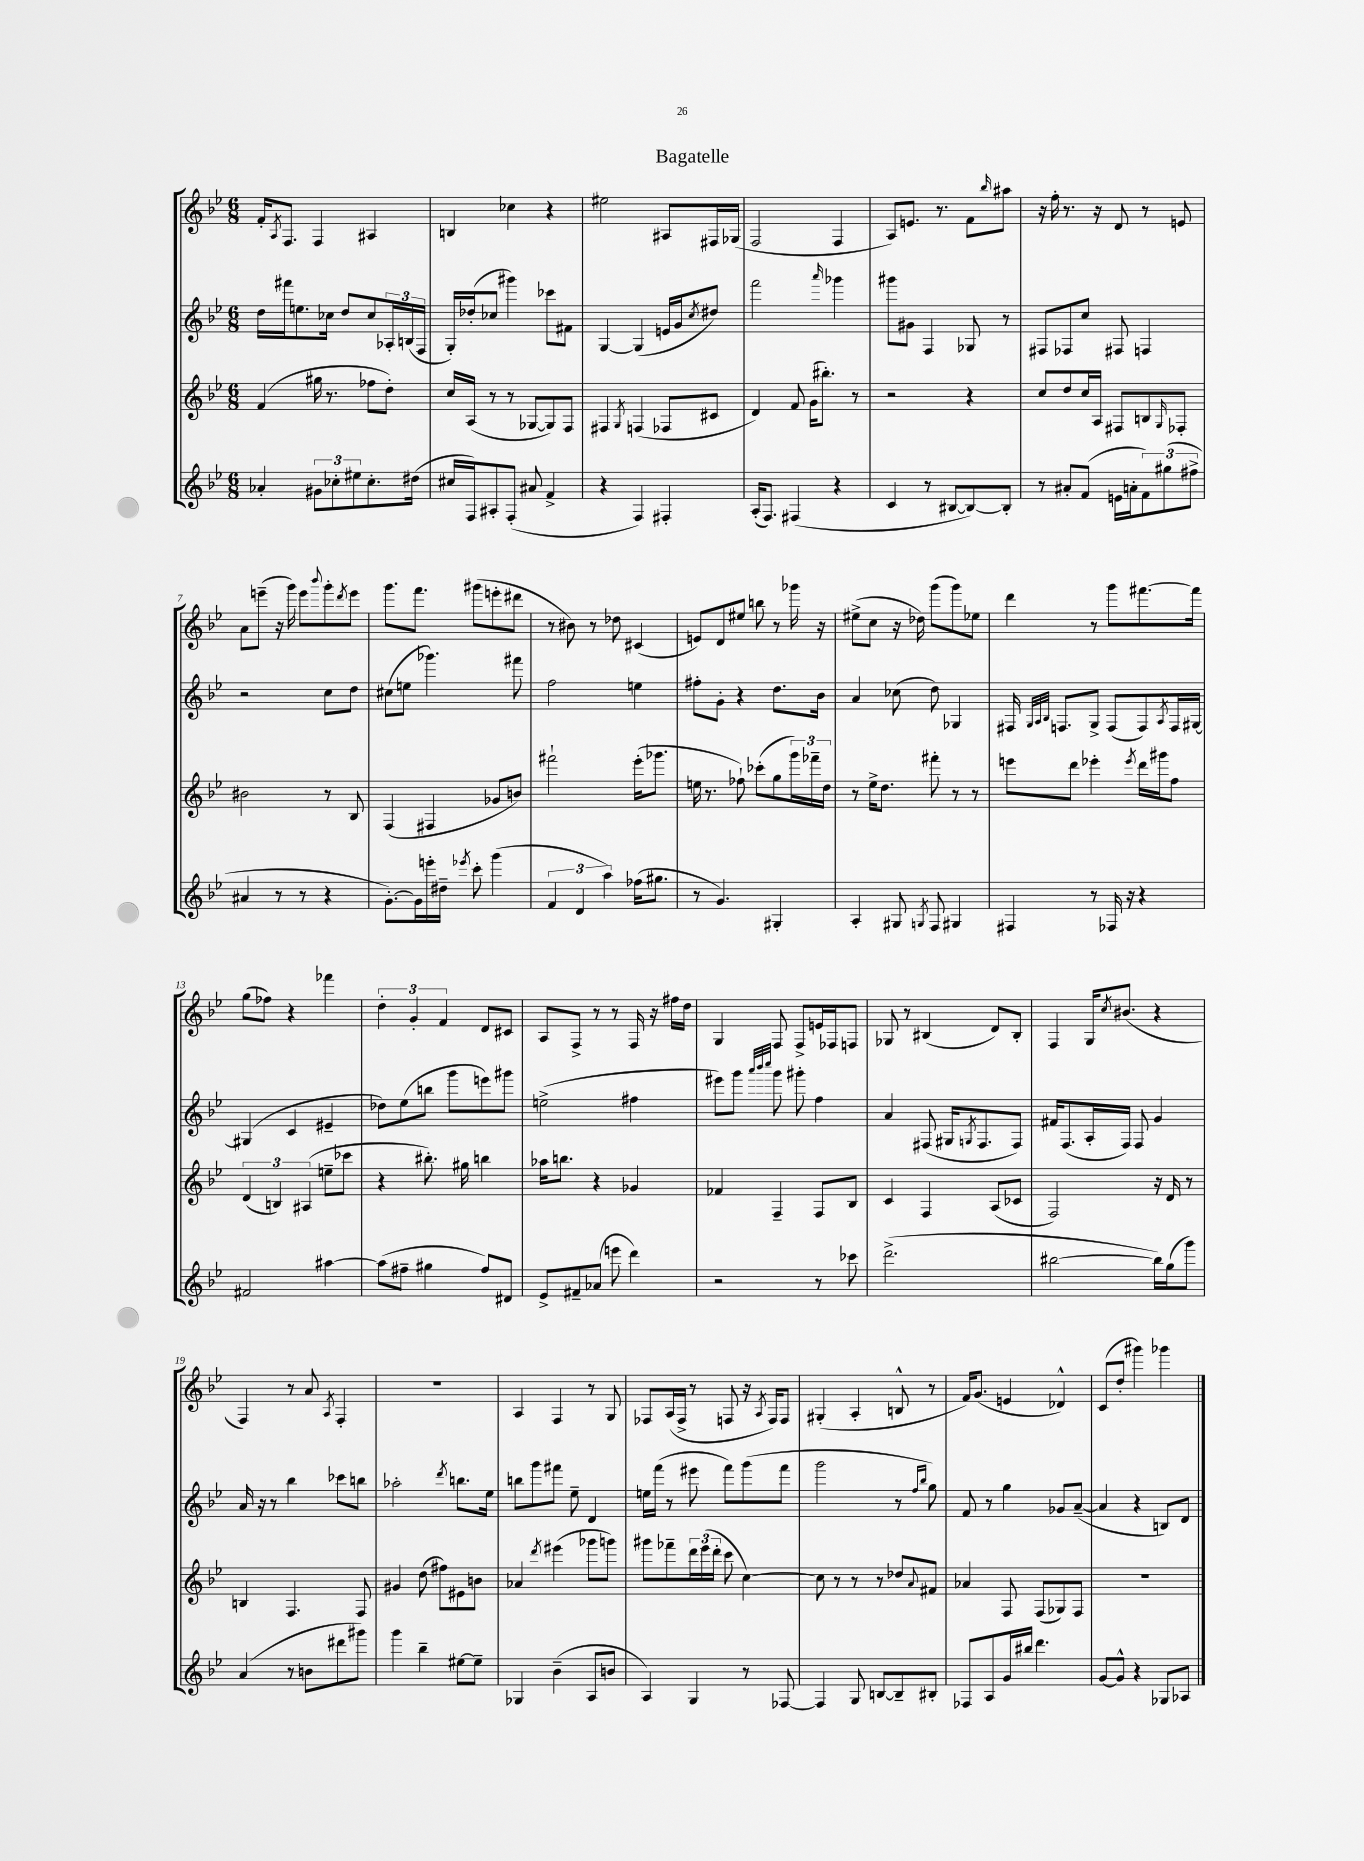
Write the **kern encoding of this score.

**kern	**kern	**kern	**kern
*part4	*part3	*part2	*part1
*staff4	*staff3	*staff2	*staff1
*clefG2	*clefG2	*clefG2	*clefG2
*k[b-e-]	*k[b-e-]	*k[b-e-]	*k[b-e-]
*M6/8	*M6/8	*M6/8	*M6/8
=1	=1	=1	=1
4a-X'/	(4f/	16dd\LL	16f'/KL
.	.	.	8qA/
.	.	16fff#X\J	8.F/J
.	.	8.een\	.
12g#X\L	16gg#X\	.	4F/
.	8.r	16cc-X\Jk	.
12cc-X'\	.	.	.
.	.	8dd/L	.
12ee#X\	.	.	.
8.cc-'\	8ff-X\L	8cc-/	4A#X/
.	8dd'\J)	24A-X'/L	.
.	.	(24Bn/	.
(16dd#X\Jk	.	.	.
.	.	24F/JJ	.
=2	=2	=2	=2
16cc#X/LL	16cc/LL	16G'/LL)	4Bn/
16F/J)	(16A/JJ	(16dd-X'/J	.
8A#X'/	8r	8cc-X/J	.
(8F'/J	8r	4ggg#X\)	4cc-X\
8a#X/	[8G-X/L	.	.
4f^/	8G-/])	8ccc-X\L	4r
.	8F/J	8f#X\J	.
=3	=3	=3	=3
4r	4F#X/	[4G/	2ee#X\
.	8qG/	.	.
4F/)	(4Fn/	(4G/]	.
4F#X'/	8F-X/L	16en/LL	8A#X/L
.	.	16g/J	.
.	.	8qcc/	.
.	8c#X/J	8dd#X/J)	16F#X/L
.	.	.	(16G-X/JJ
=4	=4	=4	=4
(16A'/KL	4d/)	2fff\	2F/
8.F/J)	.	.	.
(4F#X/	8f/	.	.
.	(16g\KL	.	.
.	8.bb#X'\J)	.	.
.	.	16qqaaa/	.
4r	.	4ggg-X\	4F/
.	8r	.	.
=5	=5	=5	=5
4c/	2r	8ggg#X\L	8A/L)
.	.	8g#X\J	8.en/J
8r	.	4F/	.
.	.	.	8.r
[8B#X/L	.	.	.
8B#/_)	4r	8G-X/	8f\L
.	.	.	16qqbb-/
8B#'/J]	.	8r	8aa#X\J
=6	=6	=6	=6
8r	8cc/L	8F#X/L	16r
.	.	.	16ff'\
8a#X'/L	8dd/	8F-X/	8.r
(8f/J	16cc/L	8cc/J	.
.	16A/JJ	.	16r
16en\LL	8F#X/L	8F#X/	8d/
16an'\J	.	.	.
12f\)	8Bn/	4Fn/	8r
(12gg#X\	.	.	.
.	16qqG/	.	.
.	8F-X'/J	.	8en/
12ff#X^\J	.	.	.
!!LO:LB:g=z
=7	=7	=7	=7
4a#X/	2b#X\	2r	8a\L
.	.	.	(8eeen~\J
8r	.	.	16r
.	.	.	16ggg\)
8r	.	.	8eee\L
.	.	.	8qqbbb-/
4r	8r	8cc\L	8ggg'\
.	.	.	8qddd/
.	8B-/	8dd\J	8eee\J
=8	=8	=8	=8
[8.g'\L)	(4F/	(8cc#X\L	8.ggg\L
.	.	8een\J	.
16g\L]	.	.	8.fff\J
16eeen'\	4F#X/	4.ggg-X\)	.
16dd#X~\JJ	.	.	.
8qeee-X/	.	.	.
8ccc'\	.	.	(8ggg#X\L
(4ggg\	8g-X/L	.	8eeen'\
.	8bn/J)	8fff#X\	8ddd#X\J
=9	=9	=9	=9
6f/	2fff#X`\	2ff\	8r
.	.	.	8b#X\)
6d/	.	.	.
.	.	.	8r
6aa\)	.	.	.
.	.	.	8dd-X\
(16ff-X\KL	(16eee-'\KL	4een\	(4c#X/
8.gg#X\J	8.ggg-X\J	.	.
=10	=10	=10	=10
8r	16een\	8ff#X'\L	8en/L)
.	8.r	.	.
4.g/)	.	8g'\J	8d/
.	8ff-X`\)	4r	8ee#X/J
.	(8ccc-X'\L	.	8bbn\
4G#X'/	8gg\	8.dd\L	8r
.	24ggg\L)	.	16ggg-X\
.	24fff-X~\	.	.
.	.	16b-\Jk	16r
.	24dd\JJ	.	.
=11	=11	=11	=11
4A'/	8r	4a/	(8ee#X^\L
.	16ee-^\KL	.	8cc\J
.	8.dd\J	.	.
8G#X/	.	(8cc-X\	16r
.	.	.	16dd-X\)
8qGn/	.	.	.
8F/	8fff#X'\	8dd\)	(8ggg\L
4G#X/	8r	4G-X/	8ggg\)
.	8r	.	8ee-X\J
=12	=12	=12	=12
4F#X/	8eeen\L	16F#X/	4ddd\
.	.	32qqG/LLL	.
.	.	32qqA/	.
.	.	32qqB-/JJJ	.
.	.	8.Fn/L	.
.	8ddd\J	.	.
8r	4eee-X'\	8G^/J	8r
16F-X/	.	(8F/L	8ggg\L
16r	.	.	.
.	8qeee-/	.	.
4r	16ddd\LL	8F/)	[8.fff#X\
.	16ggg#X\J	.	.
.	.	8qA/	.
.	8ff\J	16F/L	.
.	.	[16G#X/JJ	16fff#\Jk]
!!LO:LB:g=z
=13	=13	=13	=13
2f#X/	(6d/	(4G#X/]	(8gg\L
.	.	.	8ff-X\J)
.	6Bn/)	.	.
.	.	4c/	4r
.	(6A#X/	.	.
[4aa#X\	8een~\L	4e#X~/	4fff-X\
.	8ccc-X\J	.	.
=14	=14	=14	=14
(8aa#\L]	4r	8dd-X\L)	6dd'\
8ff#X~\J	.	(8ee-\	.
.	.	.	6g'/
4gg#X\	8.bb#X'\)	8bbn\J	.
.	.	.	6f/
.	.	8ggg\L	.
.	16gg#X\	.	.
8ff#/L)	4bbn\	8eeen\)	8d/L
8d#X/J	.	8ggg#X\J	8c#X/J
=15	=15	=15	=15
8e-^/L	16aa-X\KL	(2een^\	8A/L
.	8.bbn\J	.	.
8f#X~/	.	.	8F^/J
(8a-X/J	4r	.	8r
8eeen\	.	.	8r
4ddd\)	4g-X/	4ff#X\	16F/
.	.	.	16r
.	.	.	16ff#X\LL
.	.	.	16dd\JJ
=16	=16	=16	=16
2r	4f-X/	8eee#X\L)	4G/
.	.	8ggg\J	.
.	.	32qqaaa/LLL	.
.	.	32qqbbb-/	.
.	.	32qqcccc/JJJ	.
.	4F~/	8ggg\	8F/
.	.	8ggg#X'\	8F^/L
8r	8F/L	4ff\	16en/L
.	.	.	16F-X/J
8ccc-X\	8B-/J	.	8Fn/J
=17	=17	=17	=17
(2.ddd^\	4c/	4a/	8G-X/
.	.	.	8r
.	4F/	(8F#X/	(4B#X/
.	.	16G#X/KL	.
.	.	8qGn/	.
.	.	8.F#/	.
.	(8A/L	.	8d/L)
.	8c-X/J	8F#/J)	8B#'/J
=18	=18	=18	=18
[2bb#X\	2F/)	16f#X/KL	4F/
.	.	(8.F/	.
.	.	16A'/L	16G/KL
.	.	.	8qcc/
.	.	16F/JJ)	(8.b#X/J
.	.	8F/	.
16bb#\LL])	16r	4g/	4r
(16gg\J	16d/	.	.
8ggg\J)	8r	.	.
!!LO:LB:g=z
=19	=19	=19	=19
(4a/	4Bn/	16a/	4F/)
.	.	16r	.
.	.	8r	.
8r	4.F/	4bb-\	8r
8bn\L	.	.	8a/
.	.	.	8qA/
8ddd#X\	.	8ccc-X\L	4F'/
8ggg#X\J)	8F/	8bbn\J	.
=20	=20	=20	=20
4ggg\	4g#X/	2aa-X'\	2.r
4bb-~\	(8dd\	.	.
.	8ff#X\L)	.	.
.	.	8qddd/	.
[8ee#X\L	8e#X\	8.bbn\L	.
8ee#~\J]	8bn\J	.	.
.	.	16ee-\Jk	.
=21	=21	=21	=21
4G-X/	4a-X/	8bbn\L	4A/
.	.	8ggg\	.
.	8qddd/	.	.
(4b-~\	(4eee#X\	8fff#X\J	4F/
.	.	8ee-~\	.
8A/L	8ggg-X\L	4d/	8r
8bn/J	8gggn\J)	.	8G/
=22	=22	=22	=22
4A/)	8ggg#X\L	16een\LL	8F-X/L
.	.	(16fff\JJ	.
.	8fff-X~\	8r	(16A/L
.	.	.	16F-^/JJ
4G/	24ddd\L	8eee#X\	8r
.	(24eee-\	.	.
.	24ddd'\JJ	.	.
.	8ccc\	8fff\L)	8Fn/
8r	[4cc\)	(8ggg\	16r
.	.	.	8qA/
.	.	.	16F/KL)
[8F-X/	.	8fff\J	8F/J
=23	=23	=23	=23
4F-/]	8cc\]	2ggg\	(4G#X'/
.	8r	.	.
8G/	8r	.	4A'/
[8Bn/L	8r	.	.
8B~/]	8dd-X/L	8r	8Bn^^/
.	.	16qqff/LL	.
.	8qqa/	16qqbb-/JJ	.
8B#X'/J	8f#X/J	8gg\)	8r
=24	=24	=24	=24
8F-X/L	4a-X/	8f/	16f/KL)
.	.	.	(8.g/J
8A/	.	8r	.
16g/L	8F/	4gg\	4en/
16bb#X/JJ	.	.	.
4.ddd\	(8F/L	.	.
.	8G-X/)	8g-X/L	4d-X^^/)
.	8F/J	([8a~/J	.
=25	=25	=25	=25
[8g/L	2.r	4a/]	(8c/L
8g^^/J]	.	.	8dd'/J
4r	.	4r	4ggg#X\)
8G-X/L	.	8Bn/L)	4ggg-X\
8A-X/J	.	8d/J	.
==	==	==	==
*-	*-	*-	*-
